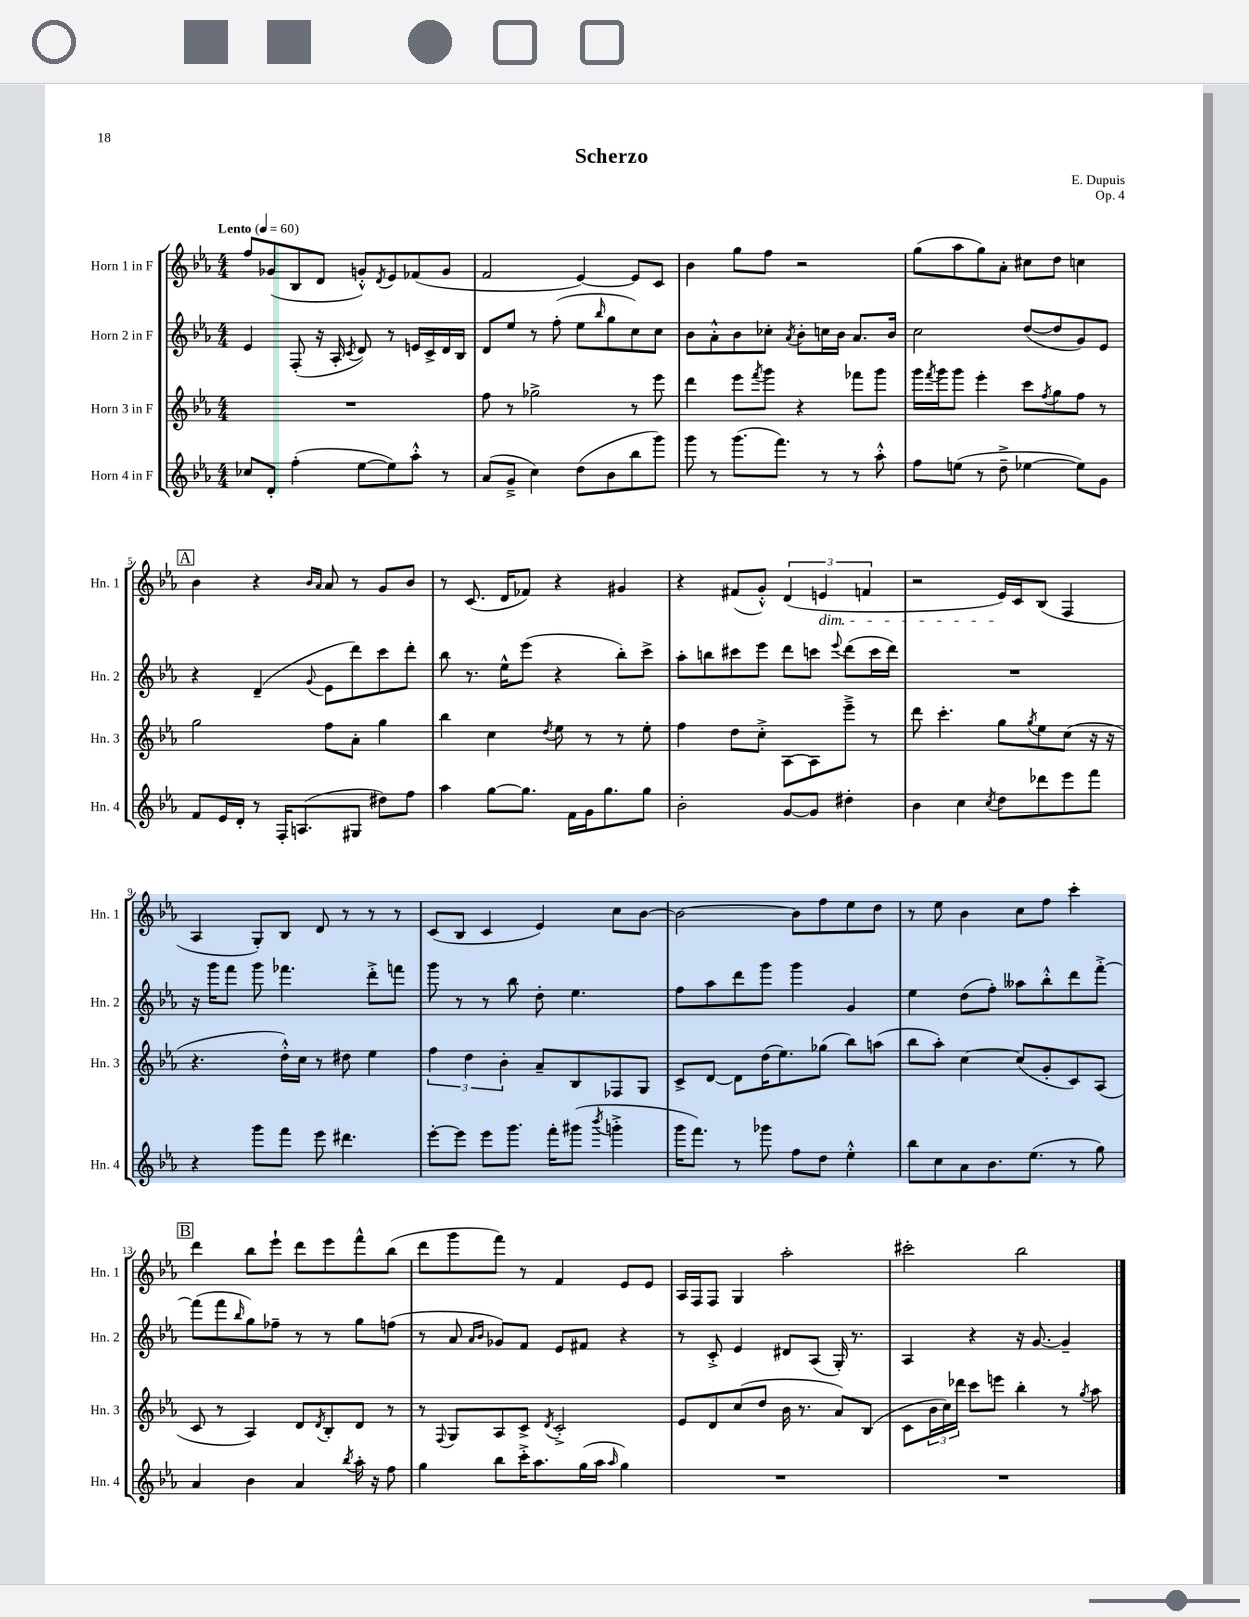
\header { title = "Scherzo" composer = "E. Dupuis" opus = "Op. 4" }
<<
\new StaffGroup <<
\new Staff = "s0" \with { instrumentName = "Horn 1 in F" shortInstrumentName = "Hn. 1" } {
    \clef treble \key ees \major \numericTimeSignature \time 4/4 \tempo "Lento" 4 = 60
    f''8 ges'8( bes8 d'8 g'8-.-^) \acciaccatura { d'8 } ees'8 fes'8( g'8 |
    f'2 ees'4~) ees'8 c'8 |
    bes'4 g''8 f''8 r2 |
    g''8( aes''8 g''8) aes'8-. cis''8 d''8 c''4 |
    \mark \markup { \box "A" } bes'4 r4 \grace { bes'16 aes'16 } aes'8 r8 g'8 bes'8 |
    r8 c'8.( d'16 fes'8) r4 gis'4 |
    r4 fis'8( g'8-.-^) \tuplet 3/2 { d'4( e'4\dim f'4 } |
    r2 ees'16\!) c'16 bes8( f4 |
    aes4 g8-.) bes8 d'8 r8 r8 r8 |
    c'8( bes8 c'4 ees'4) c''8 bes'8~ |
    bes'2~ bes'8 f''8 ees''8 d''8 |
    r8 ees''8 bes'4 c''8 f''8 c'''4-. |
    \mark \markup { \box "B" } d'''4 bes''8 ees'''8-! d'''8 ees'''8 f'''8-^ bes''8( |
    d'''8 g'''8 f'''8) r8 f'4 ees'8 ees'8 |
    aes16 f16 f8 g4 aes''2-. |
    cis'''2-. bes''2 \bar "|." |
}
\new Staff = "s1" \with { instrumentName = "Horn 2 in F" shortInstrumentName = "Hn. 2" } {
    \clef treble \key ees \major \numericTimeSignature \time 4/4
    ees'4 f8-.( r16 aes16-. \acciaccatura { c'8 } d'8) r8 e'16 c'16-> d'16 bes16 |
    d'8 ees''8 r8 f''8-.( ees''8 \grace { bes''16 } g''8 c''8) c''8 |
    bes'8 aes'8-.-^ bes'8 ces''8-. \acciaccatura { aes'8 } bes'8-. c''16 bes'16 aes'8. bes'16 |
    c''2 d''8~( d''8 g'8) ees'8 |
    \mark \markup { \box "A" } r4 d'4--( \appoggiatura { g'8 } ees'8 d'''8) c'''8 d'''8-. |
    bes''8 r8. ees''16-^ ees'''8( r4 bes''8-.) c'''8-> |
    aes''8-. b''8 cis'''8 ees'''8 d'''8 c'''8 \appoggiatura { ees'''8 } d'''8( c'''16 d'''16) |
    R1 |
    r16 g'''16 f'''8 g'''8 fes'''4. d'''8-.-> f'''8 |
    g'''8 r8 r8 bes''8 d''8-. ees''4. |
    f''8 aes''8 d'''8 g'''8 g'''4 g'4 |
    ees''4 d''8( f''8-.) aeses''8 bes''8-.-^ d'''8 f'''8~-.-> |
    \mark \markup { \box "B" } f'''8( f'''8 \grace { bes''16 } g''8) fes''8-- r8 r8 g''8 f''8( |
    r8 aes'8 \grace { aes'16 bes'16 } ges'8) f'8 ees'8 fis'8 r4 |
    r8 c'8-.-> ees'4 dis'8 aes8( g16-.) r8. |
    aes4 r4 r16 g'8.~ g'4-- \bar "|." |
}
\new Staff = "s2" \with { instrumentName = "Horn 3 in F" shortInstrumentName = "Hn. 3" } {
    \clef treble \key ees \major \numericTimeSignature \time 4/4
    R1 |
    f''8 r8 ges''2-> r8 ees'''8 |
    d'''4 ees'''8 \acciaccatura { f'''8 } g'''8 r4 fes'''8 g'''8 |
    g'''16 \acciaccatura { f'''8 } g'''16 g'''8 ees'''4-. c'''8 \acciaccatura { f''8 } g''8 f''8 r8 |
    \mark \markup { \box "A" } g''2 f''8 aes'8-. g''4 |
    bes''4 c''4 \acciaccatura { d''8 } ees''8 r8 r8 ees''8-. |
    f''4 d''8 c''8-.-> aes8~ aes8 ees'''8---> r8 |
    d'''8 c'''4.-. g''8 \acciaccatura { g''8 } ees''8 c''8( r16 r16 |
    r4. d''16-.-^) c''16 r8 dis''8 ees''4 |
    \tuplet 3/2 { f''4 d''4 bes'4-. } aes'8-- bes8 fes8 g8 |
    c'8-> d'8~ d'8 d''16( ees''8.) ges''8( bes''8) a''8( |
    bes''8 aes''8-.) c''4~ c''8( g'8-. c'8) aes8( |
    \mark \markup { \box "B" } c'8 r8 aes4) d'8 \acciaccatura { d'8 } bes8-. d'8 r8 |
    r8 \appoggiatura { f8 } g8 aes8 c'8-> \acciaccatura { d'8 } c'2-.-> |
    ees'8 d'8 c''8( d''8 bes'16 r8. aes'8) bes8( |
    c'8 \tuplet 3/2 { bes'16 c''16) des'''16 } c'''8 e'''8 bes''4-. r8 \acciaccatura { g''8 } aes''8 \bar "|." |
}
\new Staff = "s3" \with { instrumentName = "Horn 4 in F" shortInstrumentName = "Hn. 4" } {
    \clef treble \key ees \major \numericTimeSignature \time 4/4
    ces''8 d'8-. f''4-.( ees''8~ ees''8) aes''8-.-^ r8 |
    aes'8( g'8---> c''4) d''8( bes'8 bes''8 g'''8) |
    g'''8 r8 g'''8.( f'''8.) r8 r8 aes''8-.-^ |
    f''8 e''8( r8 d''8---> ees''4~ ees''8) g'8 |
    \mark \markup { \box "A" } f'8 ees'16 d'16-. r8 f16-. a8.( gis8 dis''8) f''8 |
    aes''4 g''8~ g''8. f'16 g'16 g''8. g''8 |
    bes'2-. g'8~ g'8 dis''4-. |
    bes'4 c''4 \acciaccatura { c''8 } d''8 des'''8 ees'''8 f'''8 |
    r4 g'''8 f'''8 ees'''8 dis'''4. |
    ees'''8~-. ees'''8 ees'''8 g'''8. f'''16-. gis'''8( \acciaccatura { bes'''8 } g'''4-.-> |
    g'''16 f'''8.) r8 ges'''8 f''8 d''8 ees''4-.-^ |
    bes''8 c''8 aes'8 bes'8. ees''8.( r8 g''8) |
    \mark \markup { \box "B" } aes'4 bes'4 aes'4 \acciaccatura { bes''8 } aes''16-. r16 f''8 |
    g''4 bes''8 c'''16-.-> aes''8. g''16( aes''16 \grace { aes''16 } g''4) |
    R1 |
    R1 \bar "|." |
}
>>
>>
